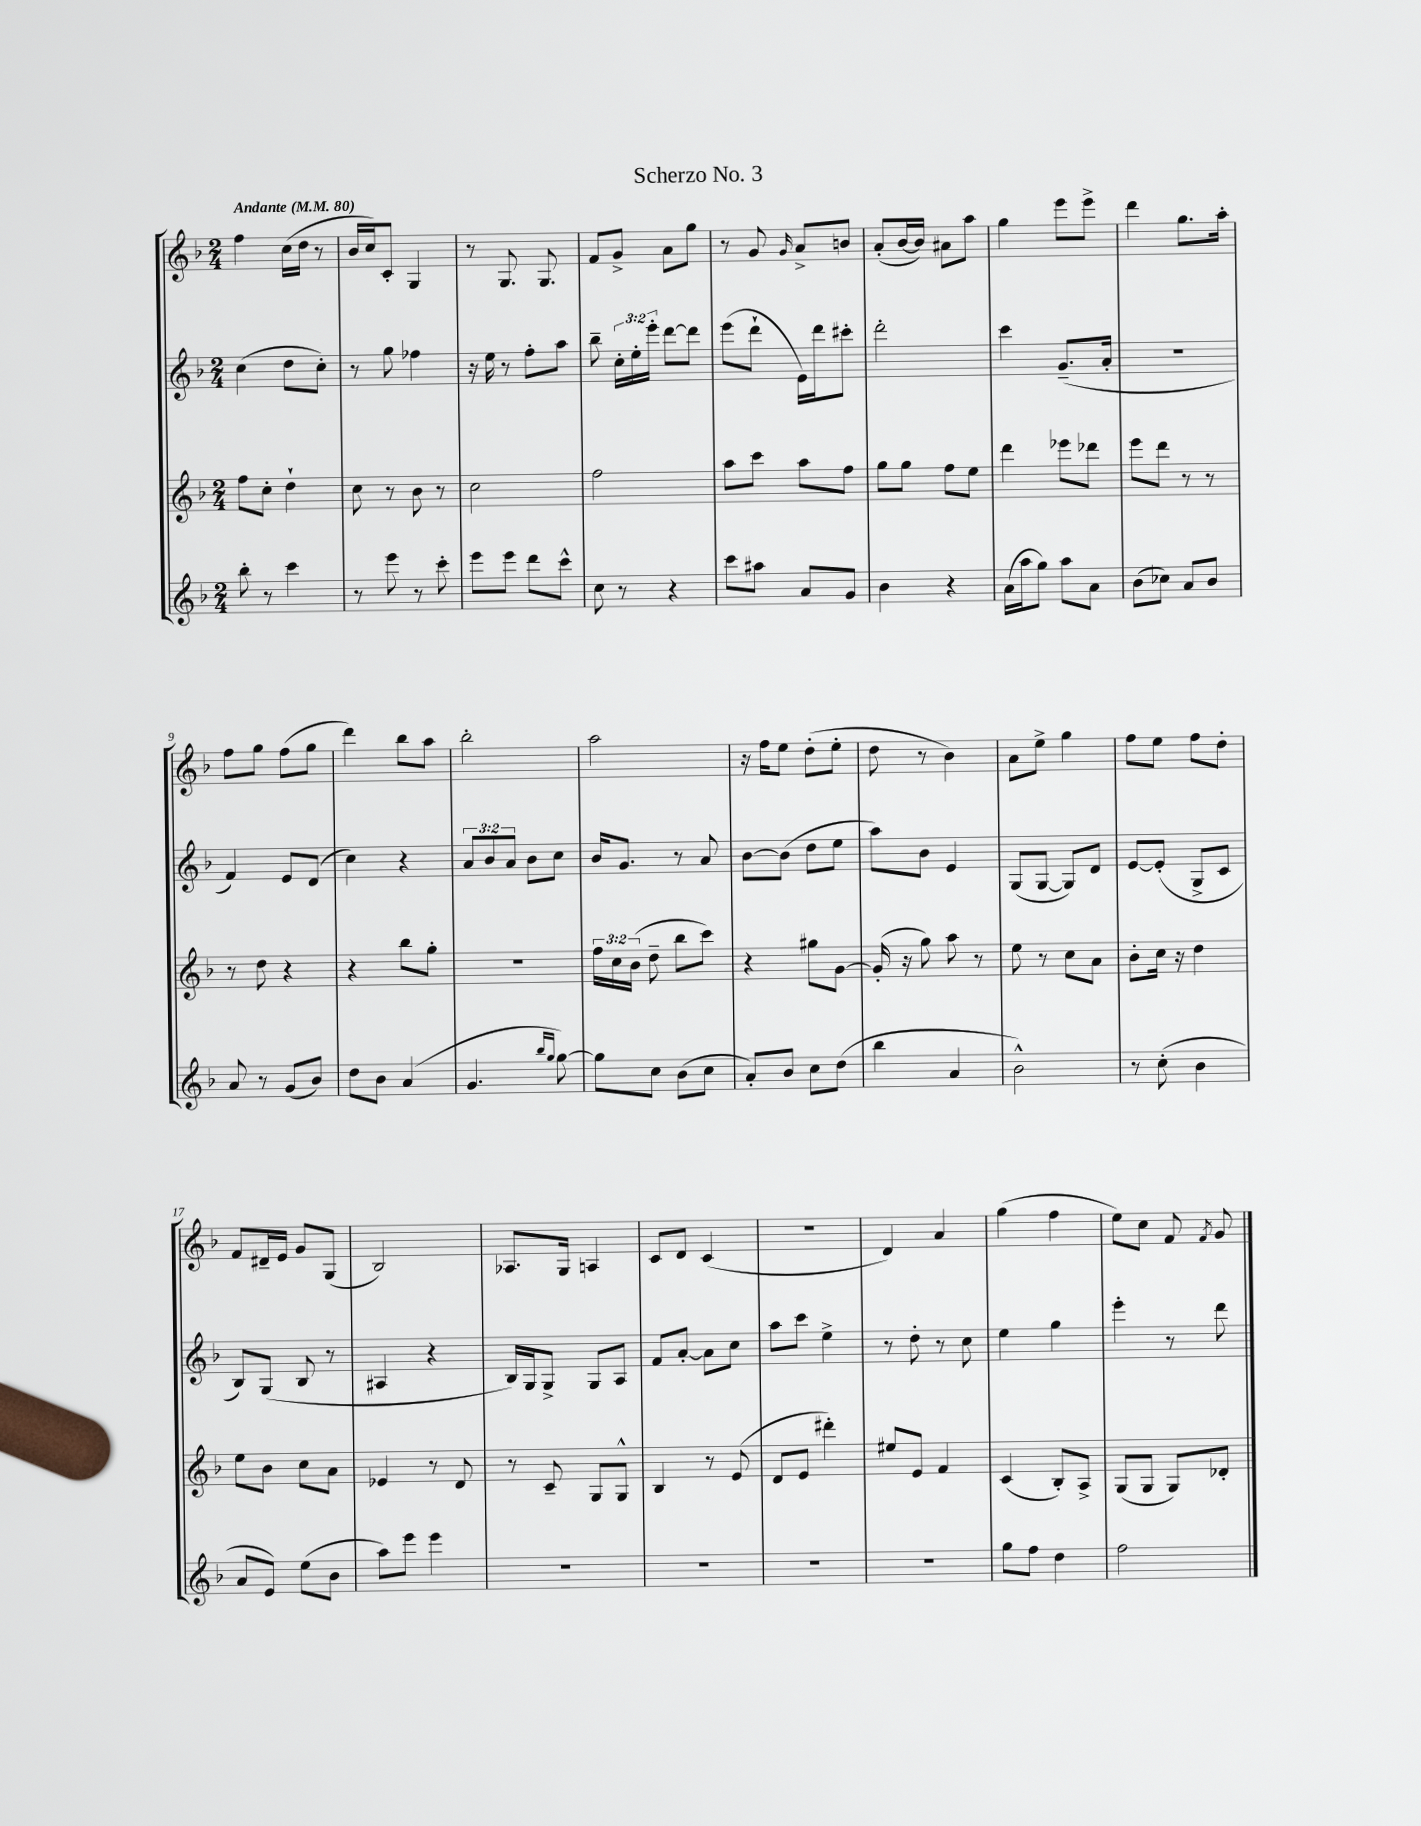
\header { title = "Scherzo No. 3" }
<<
\new StaffGroup <<
\new Staff = "s0" {
    \clef treble \key f \major \numericTimeSignature \time 2/4 \tempo "Andante" 4 = 80
    \autoBeamOff f''4 c''16[( d''16] r8 |
    bes'16[ c''16) c'8]-. g4 |
    r8 g8. g8. |
    f'8[ g'8]-> a'8[ g''8] |
    r8 g'8 \grace { g'16 } a'8[-> b'8] |
    a'8[-.( bes'16~ bes'16]) ais'8[ a''8] |
    g''4 e'''8[ e'''8]-> |
    d'''4 g''8.[ a''16]-. |
    f''8[ g''8] f''8[( g''8] |
    d'''4) bes''8[ a''8] |
    bes''2-. |
    a''2 |
    r16 f''16[ e''8] d''8[-.( e''8]-. |
    d''8 r8 bes'4) |
    a'8[ e''8]-> g''4 |
    f''8[ e''8] f''8[ d''8]-. |
    f'8[ dis'16-- e'16] g'8[ g8]( |
    bes2) |
    aes8.[ g16] a4 |
    c'8[ d'8] c'4( |
    r2 |
    d'4) a'4 |
    g''4( f''4 |
    e''8[) c''8] f'8 \acciaccatura { f'8 } g'8 \bar "|." |
}
\new Staff = "s1" {
    \clef treble \key f \major \numericTimeSignature \time 2/4 \override Staff.TupletNumber.text = #tuplet-number::calc-fraction-text
    \autoBeamOff c''4( d''8[ c''8]-.) |
    r8 g''8 fes''4 |
    r16 e''16 r8 f''8[-. a''8] |
    bes''8-- \tuplet 3/2 { c''16[-. e''16-. e'''16]-. } d'''8[~ d'''8] |
    e'''8[( d'''8]-! e'16[) d'''16 cis'''8]-. |
    d'''2-. |
    c'''4 g'8.[--( a'16]-. |
    R2 |
    f'4) e'8[ d'8]( |
    c''4) r4 |
    \tuplet 3/2 { a'8[ bes'8 a'8] } bes'8[ c''8] |
    bes'16[ g'8.] r8 a'8 |
    bes'8[~ bes'8]( d''8[ e''8] |
    a''8[) bes'8] e'4 |
    g8[( g8]~ g8[) d'8] |
    e'8[~ e'8]-.( g8[-> c'8] |
    bes8[) g8]( bes8 r8 |
    ais4 r4 |
    bes16[) g16 g8]-> g8[ a8] |
    f'8[ a'8]~-. a'8[ c''8] |
    a''8[ c'''8] e''4-> |
    r8 d''8-. r8 c''8 |
    e''4 g''4 |
    e'''4-. r8 d'''8 \bar "|." |
}
\new Staff = "s2" {
    \clef treble \key f \major \numericTimeSignature \time 2/4 \override Staff.TupletNumber.text = #tuplet-number::calc-fraction-text
    \autoBeamOff f''8[ c''8]-. d''4-! |
    c''8 r8 bes'8 r8 |
    c''2 |
    f''2 |
    a''8[ c'''8] a''8[ f''8] |
    g''8[ g''8] f''8[ e''8] |
    d'''4 ees'''8[ des'''8] |
    e'''8[ d'''8] r8 r8 |
    r8 d''8 r4 |
    r4 bes''8[ g''8]-. |
    r2 |
    \tuplet 3/2 { f''16[ c''16 bes'16]( } d''8-- bes''8[ c'''8]) |
    r4 gis''8[ g'8]~ |
    g'16-.( r16 g''8) a''8 r8 |
    e''8 r8 c''8[ a'8] |
    bes'8[-. c''16] r16 d''4 |
    e''8[ bes'8] c''8[ a'8] |
    ees'4 r8 d'8 |
    r8 c'8-- g8[ g8]-^ |
    bes4 r8 e'8( |
    d'8[ e'8] dis'''4-.) |
    eis''8[ e'8] f'4 |
    c'4( bes8[-.) a8]-> |
    g8[( g8] g8[) des'8]-. \bar "|." |
}
\new Staff = "s3" {
    \clef treble \key f \major \numericTimeSignature \time 2/4
    \autoBeamOff bes''8-. r8 c'''4 |
    r8 e'''8 r8 c'''8-. |
    e'''8[ e'''8] d'''8[ c'''8]-^ |
    c''8 r8 r4 |
    c'''8[ ais''8] a'8[ g'8] |
    bes'4 r4 |
    a'16[( a''16 g''8]) a''8[ a'8] |
    bes'8[( ces''8]) a'8[ bes'8] |
    a'8 r8 g'8[( bes'8]) |
    d''8[ bes'8] a'4( |
    g'4. \grace { bes''16[ g''16] } g''8~) |
    g''8[ c''8] bes'8[( c''8] |
    a'8[-.) bes'8] c''8[ d''8]( |
    bes''4 a'4 |
    bes'2-^) |
    r8 c''8-.( bes'4 |
    a'8[ e'8]) e''8[( bes'8] |
    a''8[) e'''8] e'''4 |
    R2 |
    R2 |
    R2 |
    R2 |
    g''8[ f''8] d''4 |
    f''2 \bar "|." |
}
>>
>>
